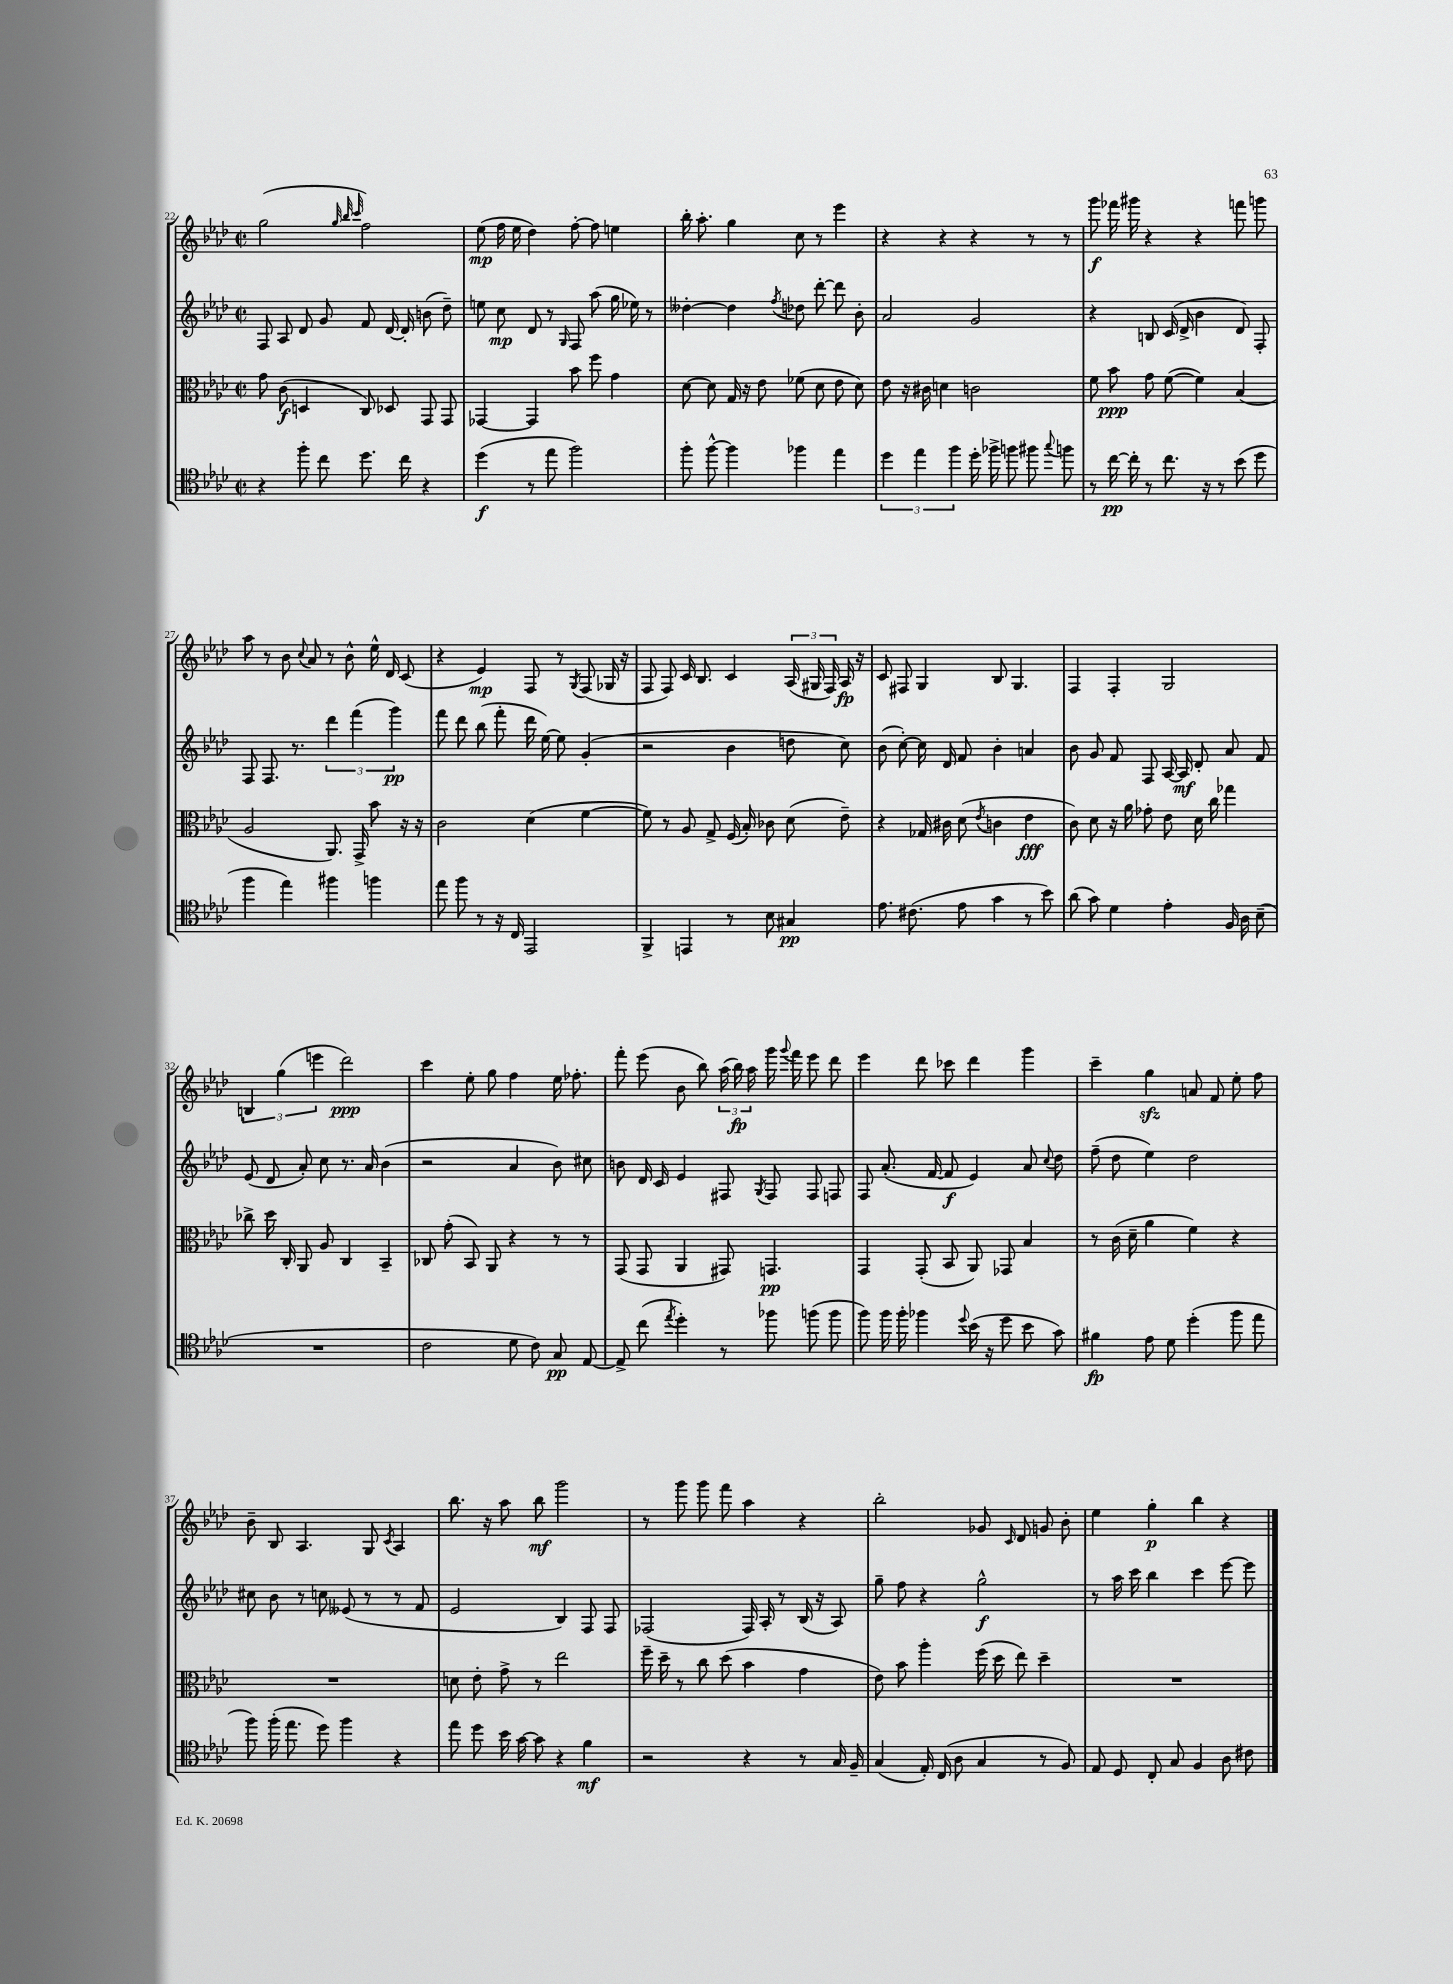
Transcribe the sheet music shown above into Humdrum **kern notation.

**kern	**dynam	**kern	**dynam	**kern	**dynam	**kern	**dynam
*part4	*part4	*part3	*part3	*part2	*part2	*part1	*part1
*staff4	*staff4	*staff3	*staff3	*staff2	*staff2	*staff1	*staff1
*clefC4	*	*clefC3	*	*clefG2	*	*clefG2	*
*k[b-e-a-d-]	*	*k[b-e-a-d-]	*	*k[b-e-a-d-]	*	*k[b-e-a-d-]	*
*M2/2	*	*M2/2	*	*M2/2	*	*M2/2	*
*met(c|)	*	*met(c|)	*	*met(c|)	*	*met(c|)	*
=22	=22	=22	=22	=22	=22	=22	=22
4r	.	8g\	.	8F/	.	(2gg\	.
.	.	(8c\	f	8A-/	.	.	.
8ff'\	.	4Dn/	.	8d-/	.	.	.
8cc\	.	.	.	8g/	.	.	.
.	.	.	.	.	.	32qqgg/	.
.	.	.	.	.	.	32qqbb-/	.
.	.	.	.	.	.	32qqccc/	.
8.dd-\	.	8C/)	.	8f/	.	2ff\)	.
.	.	8D-X/	.	[16d-/	.	.	.
16cc\	.	.	.	16d-'/]	.	.	.
4r	.	8GG/	.	(8bn\	.	.	.
.	.	8GG/	.	8dd-~\)	.	.	.
=23	=23	=23	=23	=23	=23	=23	=23
(4dd-\	f	[4GG-X/	.	8een\	.	(8ee-\	mp
.	.	.	.	8cc\	mp	16ff\	.
.	.	.	.	.	.	16ee-\	.
8r	.	4GG-/]	.	8d-/	.	4dd-\)	.
8ee-\	.	.	.	8r	.	.	.
.	.	.	.	16qqG/	.	.	.
2ff\)	.	8b-\	.	8F/	.	[8ff'\	.
.	.	8ff\	.	(8aa-\	.	8ff\]	.
.	.	4g\	.	16gg\	.	4een\	.
.	.	.	.	16ee-X\)	.	.	.
.	.	.	.	8r	.	.	.
=24	=24	=24	=24	=24	=24	=24	=24
8ff'\	.	[8d-\	.	[4dd--X'\	.	16bb-'\	.
.	.	.	.	.	.	8.aa-'\	.
[8ff^^\	.	8d-\]	.	.	.	.	.
4ff\]	.	16G/	.	4dd--\]	.	4gg\	.
.	.	16r	.	.	.	.	.
.	.	8e-\	.	.	.	.	.
.	.	.	.	8qff/	.	.	.
4ff-X\	.	(8f-X\	.	8dd-X\	.	8cc\	.
.	.	8d-\	.	[8ddd-'\	.	8r	.
4ee-\	.	8e-\	.	8ddd-\]	.	4eee-\	.
.	.	8d-\)	.	8b-'\	.	.	.
=25	=25	=25	=25	=25	=25	=25	=25
6dd-\	.	8e-\	.	2a-/	.	4r	.
.	.	16r	.	.	.	.	.
6ee-\	.	.	.	.	.	.	.
.	.	16c#X\	.	.	.	.	.
.	.	4dn\	.	.	.	4r	.
6ff\	.	.	.	.	.	.	.
16dd-'\	.	2cn\	.	2g/	.	4r	.
16ff-X^\	.	.	.	.	.	.	.
8ffn\	.	.	.	.	.	.	.
8ff#X\	.	.	.	.	.	8r	.
8qqgg/	.	.	.	.	.	.	.
8ffn\	.	.	.	.	.	8r	.
=26	=26	=26	=26	=26	=26	=26	=26
8r	.	8f\	.	4r	.	8ggg\	f
[16cc\	pp	8b-\	ppp	.	.	16fff-X\	.
16cc'\]	.	.	.	.	.	16ggg#X\	.
8r	.	8g\	.	8Bn/	.	4r	.
8.cc\	.	([8f\	.	(16c/	.	.	.
.	.	.	.	16d-^/	.	.	.
.	.	4f\])	.	4b-\	.	4r	.
16r	.	.	.	.	.	.	.
8r	.	.	.	.	.	.	.
(8b-\	.	(4B-/	.	8d-/)	.	8fffn\	.
8dd-\	.	.	.	8F'/	.	8gggn\	.
!!LO:LB:g=z
=27	=27	=27	=27	=27	=27	=27	=27
4ff\	.	2A-/	.	8F/	.	8aa-\	.
.	.	.	.	8.F/	.	8r	.
4ee-\)	.	.	.	.	.	8b-\	.
.	.	.	.	8.r	.	.	.
.	.	.	.	.	.	8qqcc/	.
.	.	.	.	.	.	8a-/	.
4ff#X\	.	8.AA-/)	.	6ddd-\	.	8r	.
.	.	.	.	.	.	8b-^^\	.
.	.	.	.	(6fff\	.	.	.
.	.	16GG^/	.	.	.	.	.
4ffn\	.	8b-\	.	.	.	16ee-^^\	.
.	.	.	.	.	.	16d-/	.
.	.	.	.	6ggg\)	pp	.	.
.	.	16r	.	.	.	(8c/	.
.	.	16r	.	.	.	.	.
=28	=28	=28	=28	=28	=28	=28	=28
8ee-\	.	2c\	.	8fff\	.	4r	.
8ff\	.	.	.	8ddd-\	.	.	.
8r	.	.	.	(8bb-\	.	4e-/)	mp
16r	.	.	.	8fff'\	.	.	.
16C/	.	.	.	.	.	.	.
2EE-/	.	(4d-\	.	16ddd-\	.	8F/	.
.	.	.	.	[16ee-\)	.	.	.
.	.	.	.	8ee-\]	.	8r	.
.	.	.	.	.	.	8qG/	.
.	.	[4f\	.	(4g'/	.	(8F/	.
.	.	.	.	.	.	16G-X/	.
.	.	.	.	.	.	16r	.
=29	=29	=29	=29	=29	=29	=29	=29
4FF^/	.	8f\])	.	2r	.	8F/	.
.	.	8r	.	.	.	8F/)	.
4EEn/	.	8A-/	.	.	.	16c/	.
.	.	.	.	.	.	8.B-/	.
.	.	8G^/	.	.	.	.	.
8r	.	(16F/	.	4b-\	.	4c/	.
.	.	16B-'/)	.	.	.	.	.
8B-\	.	8c-X\	.	.	.	.	.
4G#X/	pp	(8d-\	.	8ddn\	.	(24A-/	.
.	.	.	.	.	.	24G#X/	.
.	.	.	.	.	.	24F/)	.
.	.	8e-~\)	.	8cc\)	.	16A-/	fp
.	.	.	.	.	.	16r	.
=30	=30	=30	=30	=30	=30	=30	=30
8.e-\	.	4r	.	(8b-\	.	8c/	.
.	.	.	.	[8cc'\)	.	8F#X/	.
(8.c#X\	.	.	.	.	.	.	.
.	.	16G-X/	.	16cc\]	.	4G/	.
.	.	16c#X\	.	16d-/	.	.	.
8e-\	.	(8d-\	.	8f/	.	.	.
.	.	8qe-/	.	.	.	.	.
4g\	.	4cn\	.	4b-'\	.	8B-/	.
.	.	.	.	.	.	4.G/	.
8r	.	4e-\	fff	4an/	.	.	.
8b-\)	.	.	.	.	.	.	.
=31	=31	=31	=31	=31	=31	=31	=31
(8a-\	.	8c\)	.	8b-\	.	4F/	.
8g\)	.	8d-\	.	8g/	.	.	.
4d-\	.	16r	.	8f/	.	4F'/	.
.	.	16a-\	.	.	.	.	.
.	.	8g-X'\	.	8F/	.	.	.
4e-'\	.	8e-\	.	[16A-/	.	2G/	.
.	.	.	.	16A-/]	mf	.	.
.	.	16d-\	.	8d-'/	.	.	.
.	.	16cc\	.	.	.	.	.
16F/	.	4gg-X\	.	8a-/	.	.	.
16A-\	.	.	.	.	.	.	.
(8B-~\	.	.	.	8f/	.	.	.
!!LO:LB:g=z
=32	=32	=32	=32	=32	=32	=32	=32
1r	.	8cc-X^\	.	(8e-/	.	6Bn/	.
.	.	16dd-\	.	8d-/	.	.	.
.	.	.	.	.	.	(6gg\	.
.	.	16C'/	.	.	.	.	.
.	.	8AA-/	.	8a-'/)	.	.	.
.	.	.	.	.	.	6eeen\	.
.	.	8A-/	.	8cc\	.	.	.
.	.	4C/	.	8.r	.	2ddd-\)	ppp
.	.	.	.	16a-/	.	.	.
.	.	4BB-~/	.	(4b-\	.	.	.
=33	=33	=33	=33	=33	=33	=33	=33
2c\	.	8C-X/	.	2r	.	4ccc\	.
.	.	(8g'\	.	.	.	.	.
.	.	8BB-/)	.	.	.	8ee-'\	.
.	.	8AA-/	.	.	.	8gg\	.
8d-\	.	4r	.	4a-/	.	4ff\	.
8c\)	.	.	.	.	.	.	.
8G/	pp	8r	.	8b-\)	.	16ee-\	.
.	.	.	.	.	.	8.ff-X'\	.
[8E-/	.	8r	.	8cc#X\	.	.	.
=34	=34	=34	=34	=34	=34	=34	=34
8E-^/]	.	(8GG/	.	8bn\	.	8fff'\	.
(8cc\	.	8GG/	.	16d-/	.	(8eee-\	.
.	.	.	.	16c/	.	.	.
8qee-/	.	.	.	.	.	.	.
4dd-'\)	.	4AA-/	.	4e-/	.	8b-\	.
.	.	.	.	.	.	8bb-\)	.
8r	.	8GG#X/)	.	8F#X/	.	(24aa-\	.
.	.	.	.	.	.	24bb-\)	fp
.	.	.	.	.	.	24aa-\	.
.	.	.	.	8qG/	.	.	.
8ff-X\	.	4.GGn/	pp	8F#/	.	16ggg\	.
.	.	.	.	.	.	8qqggg/	.
.	.	.	.	.	.	16fff\	.
(8ffn\	.	.	.	8F#/	.	8eee-\	.
8ff\	.	.	.	8Fn/	.	8ddd-\	.
=35	=35	=35	=35	=35	=35	=35	=35
8ff\)	.	4GG/	.	8F/	.	4eee-\	.
16ff\	.	.	.	(8.a-'/	.	.	.
16ff'\	.	.	.	.	.	.	.
4ff-X\	.	(8GG'/	.	.	.	8ddd-\	.
.	.	.	.	[16f/	.	.	.
.	.	8BB-/	.	8f/]	f	8ccc-X\	.
8qqdd-/	.	.	.	.	.	.	.
(16b-\	.	8AA-/)	.	4e-/)	.	4ddd-\	.
16r	.	.	.	.	.	.	.
8dd-\	.	8GG-X/	.	.	.	.	.
8b-\	.	4B-/	.	8a-/	.	4ggg\	.
.	.	.	.	8qqcc/	.	.	.
8g\)	.	.	.	8dd-\	.	.	.
=36	=36	=36	=36	=36	=36	=36	=36
4f#X\	fp	8r	.	(8ff~\	.	4ccc~\	.
.	.	(16c\	.	8dd-\	.	.	.
.	.	16d-~\	.	.	.	.	.
8e-\	.	4a-\	.	4ee-\)	.	4ggzz\	.
8d-\	.	.	.	.	.	.	.
(4dd-'\	.	4f\)	.	2dd-\	.	8an/	.
.	.	.	.	.	.	8f/	.
8ff\	.	4r	.	.	.	8ee-'\	.
8ee-\	.	.	.	.	.	8ff\	.
!!LO:LB:g=z
=37	=37	=37	=37	=37	=37	=37	=37
8ff\)	.	1r	.	8cc#X\	.	8b-~\	.
(16ff'\	.	.	.	8b-\	.	8B-/	.
8.ee-\	.	.	.	.	.	.	.
.	.	.	.	8r	.	4.A-/	.
8dd-\)	.	.	.	8ccn\	.	.	.
4ff\	.	.	.	(8e--X/	.	.	.
.	.	.	.	8r	.	8G/	.
.	.	.	.	.	.	8qc/	.
4r	.	.	.	8r	.	4A-/	.
.	.	.	.	8f/	.	.	.
=38	=38	=38	=38	=38	=38	=38	=38
8ee-\	.	8dn\	.	2e-/	.	8.bb-\	.
8dd-\	.	8e-'\	.	.	.	.	.
.	.	.	.	.	.	16r	.
16b-\	.	8g^\	.	.	.	8aa-\	.
[16g\	.	.	.	.	.	.	.
8g\]	.	8r	.	.	.	8bb-\	mf
4r	.	2ee-\	.	4B-/)	.	2ggg\	.
4f\	mf	.	.	8F/	.	.	.
.	.	.	.	8F/	.	.	.
=39	=39	=39	=39	=39	=39	=39	=39
2r	.	16ff~\	.	(2F-X/	.	8r	.
.	.	16dd-~\	.	.	.	.	.
.	.	8r	.	.	.	8ggg\	.
.	.	8cc\	.	.	.	8ggg\	.
.	.	(8dd-\	.	.	.	8fff\	.
4r	.	4b-\	.	16F-/)	.	4aa-\	.
.	.	.	.	16A-'/	.	.	.
.	.	.	.	8r	.	.	.
8r	.	4g\	.	(16B-/	.	4r	.
.	.	.	.	16r	.	.	.
16G/	.	.	.	8A-/)	.	.	.
16F~/	.	.	.	.	.	.	.
=40	=40	=40	=40	=40	=40	=40	=40
(4G/	.	8e-\)	.	8gg~\	.	2bb-'\	.
.	.	8b-\	.	8ff\	.	.	.
16E-'/)	.	4aa-'\	.	4r	.	.	.
(16C/	.	.	.	.	.	.	.
8A-\	.	.	.	.	.	.	.
4G/	.	(16ff\	.	2gg^^\	f	8g-X/	.
.	.	16dd-\	.	.	.	.	.
.	.	.	.	.	.	16qqc/	.
.	.	8ee-\)	.	.	.	8d-/	.
8r	.	4dd-~\	.	.	.	8gn/	.
8F/)	.	.	.	.	.	8b-'\	.
=41	=41	=41	=41	=41	=41	=41	=41
8E-/	.	1r	.	8r	.	4ee-\	.
8D-/	.	.	.	16aa-\	.	.	.
.	.	.	.	16ccc\	.	.	.
8C'/	.	.	.	4bb-\	.	4gg'\	p
8G/	.	.	.	.	.	.	.
4F/	.	.	.	4ccc\	.	4bb-\	.
8A-\	.	.	.	[8eee-\	.	4r	.
8c#X\	.	.	.	8eee-\]	.	.	.
==	==	==	==	==	==	==	==
*-	*-	*-	*-	*-	*-	*-	*-
